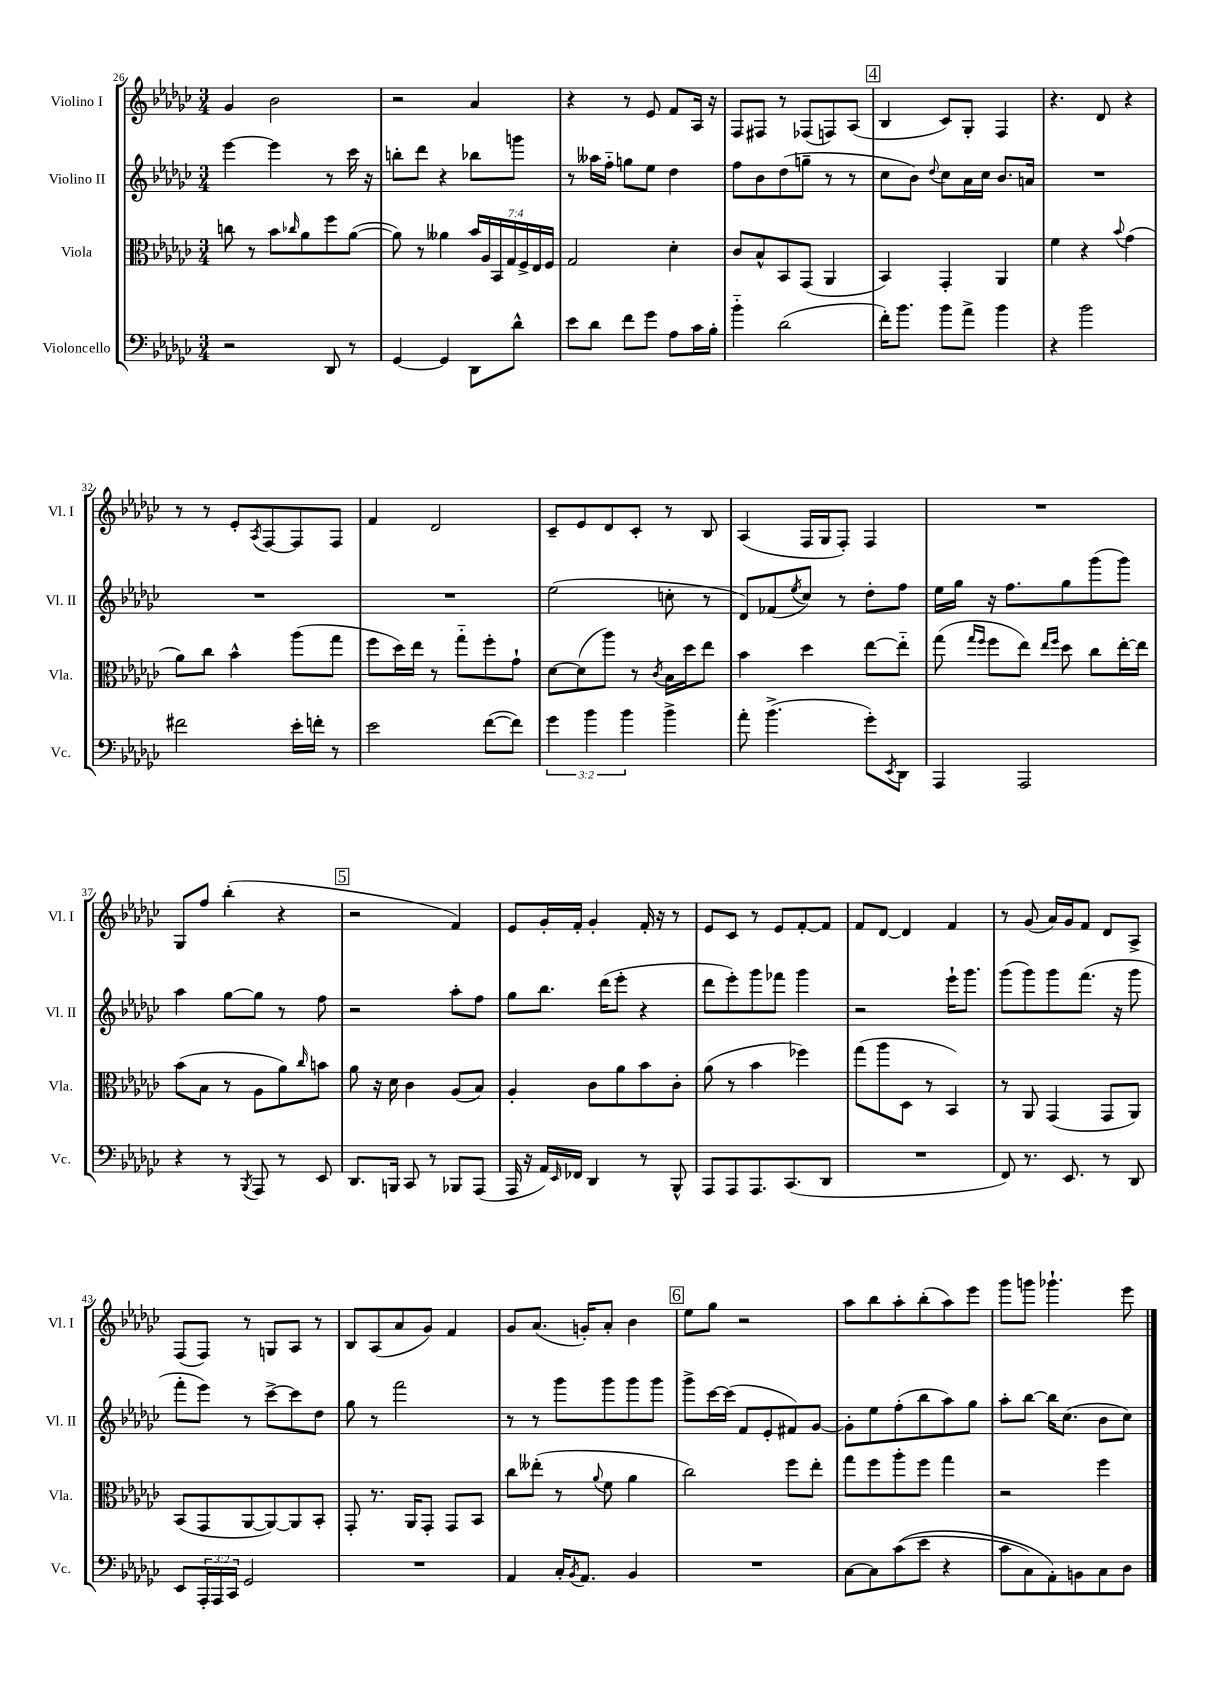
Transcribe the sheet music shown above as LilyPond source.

<<
\new StaffGroup <<
\new Staff = "s0" \with { instrumentName = "Violino I" shortInstrumentName = "Vl. I" } {
    \clef treble \key ges \major \numericTimeSignature \time 3/4
    ges'4 bes'2 |
    r2 aes'4 |
    r4 r8 ees'8 f'8 aes16 r16 |
    f8 fis8 r8 fes8( f8) aes8( |
    \mark \markup { \box "4" } bes4 ces'8) ges8-. f4 |
    r4. des'8 r4 |
    r8 r8 ees'8-. \acciaccatura { aes8 } f8~ f8 f8 |
    f'4 des'2 |
    ces'8-- ees'8 des'8 ces'8-. r8 bes8 |
    aes4( f16 ges16 f8-.) f4 |
    R2. |
    ges8 f''8 bes''4-.( r4 |
    \mark \markup { \box "5" } r2 f'4) |
    ees'8 ges'16-. f'16-. ges'4-. f'16-. r16 r8 |
    ees'8 ces'8 r8 ees'8 f'8~-. f'8 |
    f'8 des'8~ des'4 f'4 |
    r8 ges'8( aes'16) ges'16 f'8 des'8 aes8-> |
    f8( f8) r8 g8 aes8 r8 |
    bes8 aes8( aes'8 ges'8) f'4 |
    ges'8 aes'8.( g'16-.) aes'8-. bes'4 |
    \mark \markup { \box "6" } ees''8 ges''8 r2 |
    aes''8 bes''8 aes''8-. bes''8-.( aes''8) ees'''8 |
    ges'''8 g'''8 ges'''4.-! ees'''8 \bar "|." |
}
\new Staff = "s1" \with { instrumentName = "Violino II" shortInstrumentName = "Vl. II" } {
    \clef treble \key ges \major \numericTimeSignature \time 3/4
    ees'''4~ ees'''4 r8 ces'''16 r16 |
    b''8-. des'''8 r4 bes''8 g'''8 |
    r8 aeses''16 f''16-_ g''8 ees''8 des''4 |
    f''8 bes'8 des''8( g''8-- r8 r8 |
    \mark \markup { \box "4" } ces''8 bes'8) \appoggiatura { des''8 } ces''8 aes'16 ces''16 bes'8. a'16 |
    R2. |
    R2. |
    R2. |
    ees''2( c''8-. r8 |
    des'8) fes'8( \acciaccatura { ees''8 } ces''8) r8 des''8-. f''8 |
    ees''16 ges''16 r16 f''8. ges''8 ges'''8( ges'''8) |
    aes''4 ges''8~ ges''8 r8 f''8 |
    \mark \markup { \box "5" } r2 aes''8-. f''8 |
    ges''8 bes''8. des'''16( ees'''8-. r4 |
    des'''8 ees'''8-.) ges'''8 fes'''8 ges'''4 |
    r2 ees'''16-! ges'''8. |
    ges'''8( ges'''8) ges'''8 f'''8.( r16 ges'''8 |
    f'''8-. ees'''8) r8 ces'''8~-> ces'''8 des''8 |
    ges''8 r8 f'''2 |
    r8 r8 ges'''8 ges'''8 ges'''8 ges'''8 |
    \mark \markup { \box "6" } ges'''8-> ces'''16~ ces'''16( f'8 ees'8-. fis'8) ges'8~ |
    ges'8-. ees''8 f''8-.( bes''8 aes''8) ges''8 |
    aes''8-. bes''8~ bes''16 ces''8.( bes'8 ces''8) \bar "|." |
}
\new Staff = "s2" \with { instrumentName = "Viola" shortInstrumentName = "Vla." } {
    \clef alto \key ges \major \numericTimeSignature \time 3/4 \override Staff.TupletNumber.text = #tuplet-number::calc-fraction-text
    c''8 r8 bes'8 \grace { ces''16 } aes'8 f''8 aes'8~( |
    aes'8) r8 aeses'4 \tuplet 7/4 { bes'16 aes16 bes,16 ges16 f16-> ees16 f16 } |
    ges2 des'4-. |
    ces'8 bes8-^ bes,8 ges,8( aes,4 |
    \mark \markup { \box "4" } bes,4) ges,4-. aes,4 |
    f'4 r4 \appoggiatura { bes'8 } ges'4( |
    aes'8) ces''8 bes'4-^ aes''8( ges''8 |
    f''8 des''16) ees''16 r8 ges''8-_ f''8-. ges'8-! |
    des'8~ des'8( aes''8) r8 \acciaccatura { ces'8 } bes16 des''16 ees''8 |
    bes'4 des''4 ees''8~ ees''8-_ |
    ges''8( \grace { ges''16 f''16 } f''8 ees''8) \grace { ees''16 f''16 } des''8 ces''8 ees''16~-. ees''16 |
    bes'8( bes8 r8 aes8 aes'8) \grace { ces''16 } b'8 |
    \mark \markup { \box "5" } aes'8 r16 des'16 ces'4 aes8( bes8) |
    aes4-. ces'8 aes'8 bes'8 ces'8-. |
    aes'8( r8 bes'4 fes''4) |
    ges''8( aes''8 des8 r8 bes,4) |
    r8 aes,8 ges,4( ges,8 aes,8) |
    bes,8( ges,8 aes,8~ aes,8~) aes,8 bes,8-. |
    ges,8-. r8. aes,16 ges,8-. ges,8 bes,8 |
    ces''8 eeses''8-.( r8 \appoggiatura { aes'8 } f'8 aes'4 |
    \mark \markup { \box "6" } ces''2) f''8 ees''8-. |
    ges''8 f''8 aes''8-. f''8 ges''4 |
    r2 f''4 \bar "|." |
}
\new Staff = "s3" \with { instrumentName = "Violoncello" shortInstrumentName = "Vc." } {
    \clef bass \key ges \major \numericTimeSignature \time 3/4 \override Staff.TupletNumber.text = #tuplet-number::calc-fraction-text
    r2 des,8 r8 |
    ges,4~ ges,4 des,8 des'8-^ |
    ees'8 des'8 f'8 ges'8 aes8 ces'16 bes16-. |
    bes'4-_ des'2( |
    \mark \markup { \box "4" } f'16-.) bes'8. bes'8 aes'8-> bes'4 |
    r4 bes'2 |
    fis'2 ees'16-. f'16-. r8 |
    ees'2 f'8~( f'8) |
    \tuplet 3/2 { ges'4 bes'4 bes'4 } bes'4-> |
    aes'8-. bes'4.->( ges'8-.) \acciaccatura { ees,8 } des,8 |
    aes,,4 aes,,2 |
    r4 r8 \acciaccatura { bes,,8 } aes,,8 r8 ees,8 |
    \mark \markup { \box "5" } des,8. b,,16 ces,8 r8 bes,,8 aes,,8( |
    aes,,16 r16 aes,16) \grace { ees,16 } fes,16 des,4 r8 bes,,8-^ |
    aes,,8 aes,,8 aes,,8. ces,8.( des,8 |
    R2. |
    f,8) r8. ees,8. r8 des,8 |
    ees,8 \tuplet 3/2 { aes,,16-. aes,,16 ces,16 } ges,2 |
    R2. |
    aes,4 ces16-. \acciaccatura { bes,8 } aes,8. bes,4 |
    \mark \markup { \box "6" } R2. |
    ces8~ ces8 ces'8(\( ees'8 r4 |
    ces'8 ces8) aes,8-.\) b,8 ces8 des8 \bar "|." |
}
>>
>>
\layout { \context { \Score currentBarNumber = #26 } }
